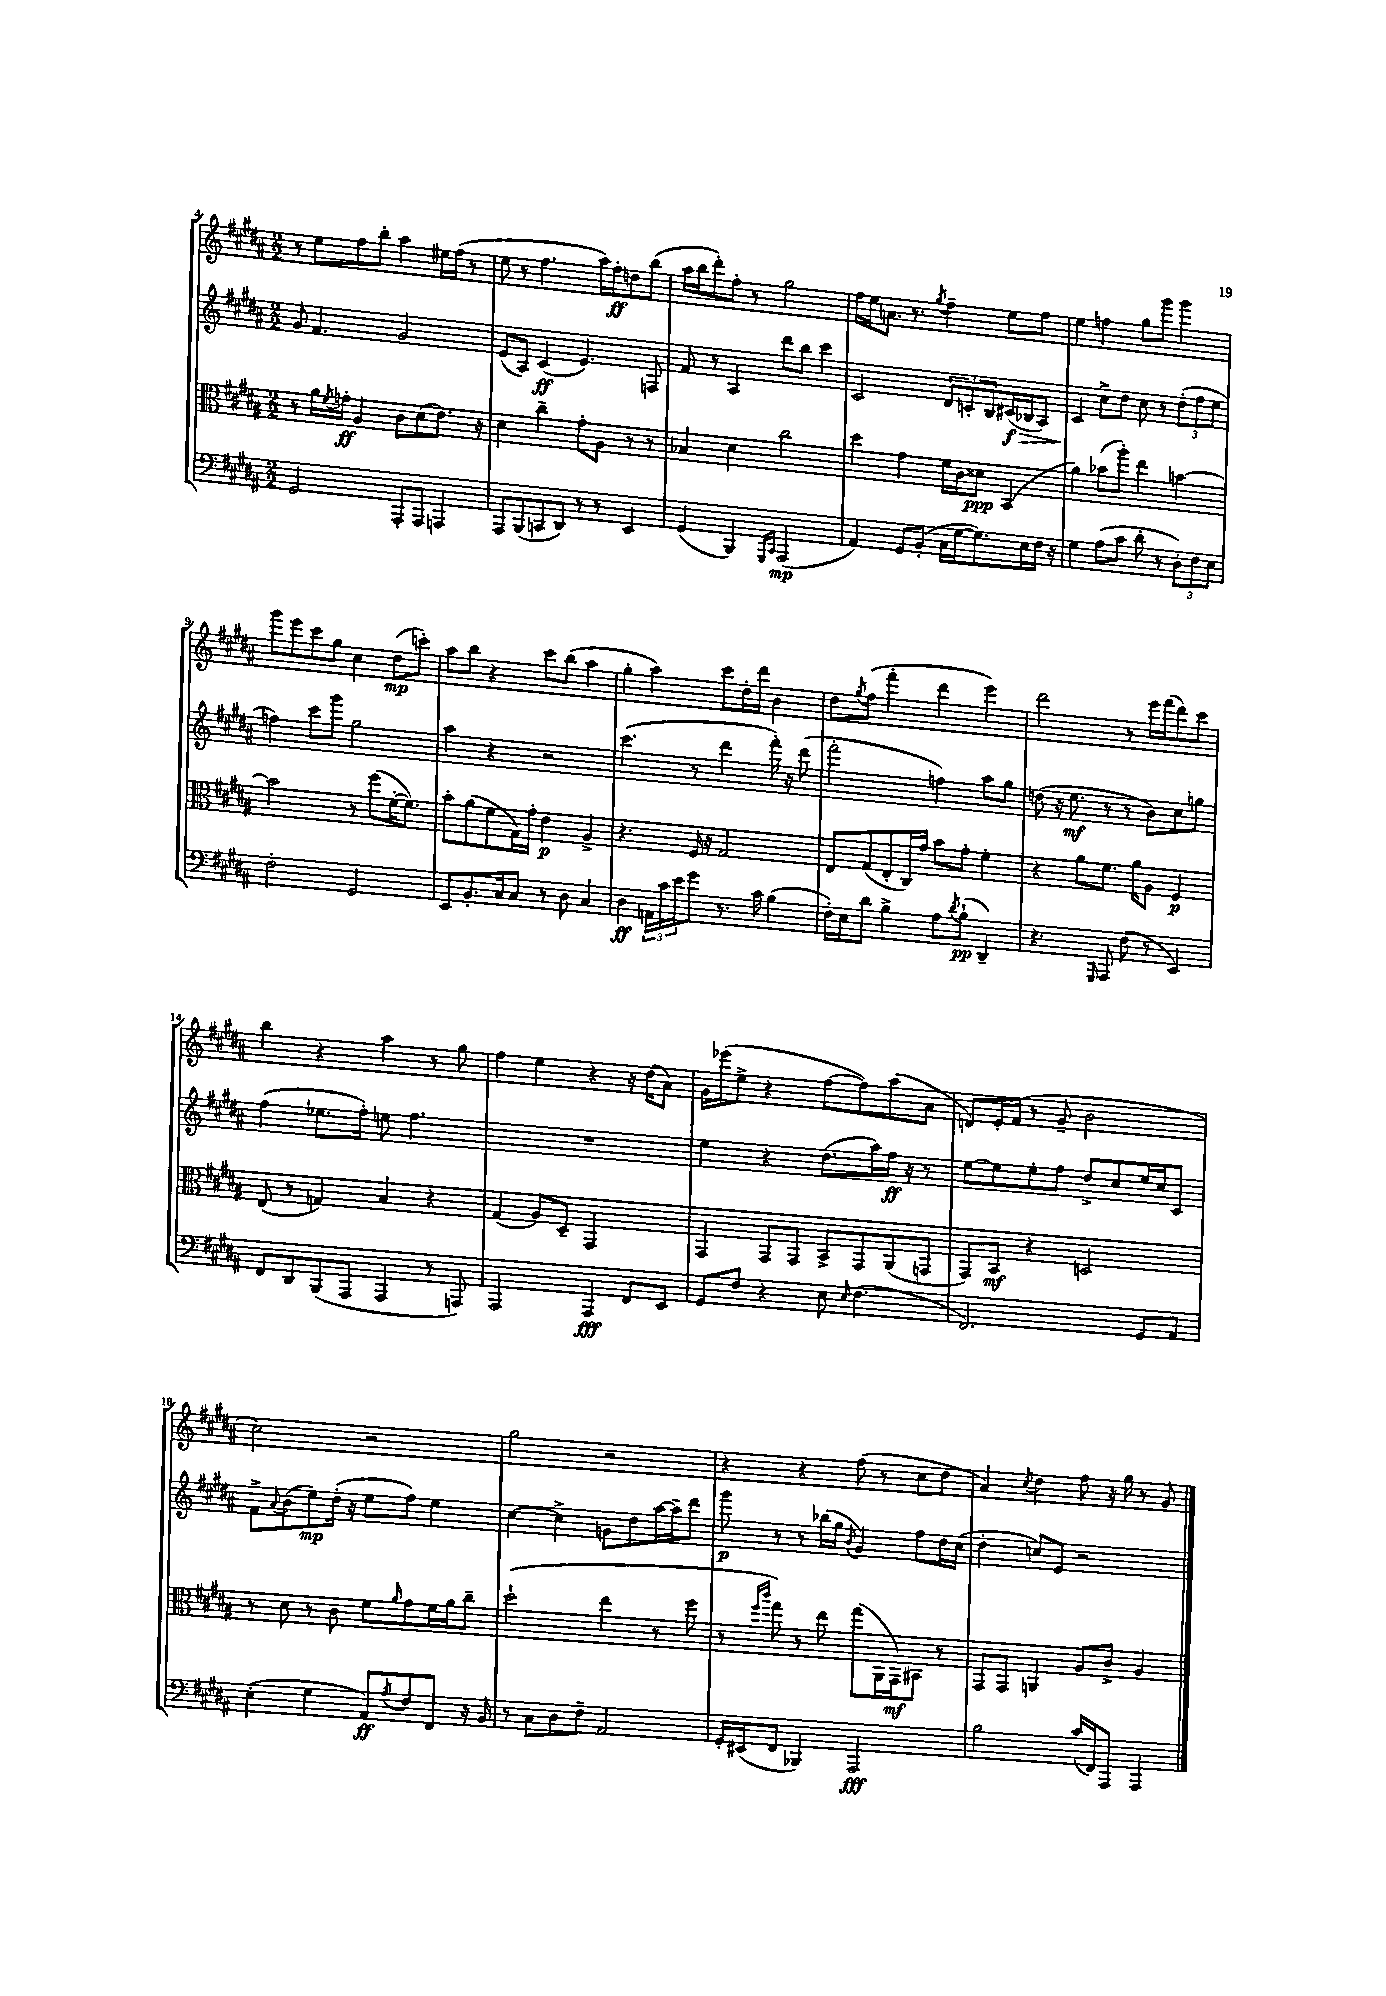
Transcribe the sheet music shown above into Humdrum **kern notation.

**kern	**kern	**kern	**kern
*staff4	*staff3	*staff2	*staff1
*clefF4	*clefC3	*clefG2	*clefG2
*k[f#c#g#d#a#]	*k[f#c#g#d#a#]	*k[f#c#g#d#a#]	*k[f#c#g#d#a#]
*M2/2	*M2/2	*M2/2	*M2/2
2GG#	8r	8g#	8r
.	16a#	4.f#	8ee
.	8qf#	.	.
.	16g'	.	.
.	4A#	.	8ff#
.	.	.	8bb'
8AAA#'	8c#	2g#	4aa#
8AAA#	(8d#	.	.
4AAA	8.e)	.	16ee#
.	.	.	(16ff#
.	.	.	8r
.	16r	.	.
=	=	=	=
8AAA#	4d#	(8e	8ee
(8BBB	.	8A#)	8r
8CC	4cc#~	(4c#	4.ff#
8DD#)	.	.	.
8r	8g#'	4.e)	.
8r	8A#	.	16aa#)
.	.	.	16ff#'
4EE	8r	.	8dd
.	8r	8F	(8bb
=	=	=	=
(4GG#	4B-	8f#	16aa#
.	.	.	16bb
.	.	8r	8ddd#')
4BBB)	4d#	4A#	8ff#'
.	.	.	8r
16qqGGG#	.	.	.
16qqCC#	.	.	.
(2AAA#	2cc#	8ddd#	2gg#
.	.	8bb	.
.	.	4ccc#	.
=	=	=	=
4AA#)	4dd#	2c#	16ff#
.	.	.	16ee
.	.	.	8.a
8GG#	4g#	.	.
.	.	.	8.r
(8BB'	.	.	.
.	.	.	8qgg#
16C#	16f#	12d#	4ff#~
[16G#	16c#	.	.
.	.	12c'	.
8.G#])	8d##	.	.
.	.	12B	.
.	(4BB	(16c#	8ee
16E	.	16B-	.
16F#	.	8A#)	8ff#
16r	.	.	.
=	=	=	=
4G#	4a#)	4c#	4ee
(8A#	(8b-	8cc#^	4ff
8c#	8aa#')	8dd#	.
8d#'	4ee	8cc#	8gg#
8r	.	8r	8ggg#
12D#')	[4b	(12dd#'	4ggg#
12F#	.	12ff#	.
12E	.	12ee	.
=	=	=	=
2F#'	2b]	4ff)	8ggg#
.	.	.	8eee
.	.	8ccc#	8ccc#
.	.	8ggg#	8gg#
2GG#	8r	2gg#	4cc#
.	(8ff#	.	.
.	[16f#'	.	(8dd#
.	8.f#])	.	.
.	.	.	8ccc')
=	=	=	=
8EE	8b'	4aa#	8aa#
8.BB'	(8a#	.	8bb
.	8f#	4r	4r
16C#	.	.	.
8C#	16G#)	.	.
.	16g#'	.	.
8r	4e	2r	8ccc#
8D#	.	.	(8bb
4C#	4A#^	.	4aa#
=	=	=	=
4D#	4.r	(4.ccc#	4gg#'
24AA	.	.	4aa#)
24c#	.	.	.
24e	.	.	.
8g#	16F#	8r	.
.	16r	.	.
8.r	2G#	4ddd#	8ccc#
.	.	.	16dd#'
16c#	.	.	16ddd#
(4B	.	16fff#')	4b
.	.	16r	.
.	.	(8ddd#	.
=	=	=	=
16F#')	8E	2fff#'	8dd#
16E	.	.	.
.	.	.	8qgg#
8d#	(8G#	.	(8ff#
4B^	8E'	.	4fff#'
.	16C#)	.	.
.	16g#	.	.
8A#	8b	4ff)	4ddd#
8qd#	.	.	.
(8B`	8g#'	.	.
4DD#~)	4f#'	8aa#	4eee)
.	.	8gg#	.
=	=	=	=
4.r	4r	(8dd	2ddd#
.	.	16r	.
.	.	8.ee	.
.	8a#	.	.
16qqGGG#	.	.	.
8AAA#	8.f#	8r	.
(8F#	.	8r	8r
.	16a#	.	.
8r	8A#	8b)	16eee
.	.	.	(16fff#
4EE)	4F#	8cc#	8ddd#)
.	.	8gg	8ccc#
=	=	=	=
8FF#	(8E	(4ff#	4bb
8DD#	8r	.	.
(8BBB	4G)	8.ee-	4r
8AAA#	.	.	.
.	.	16ff#')	.
4AAA#	4B	8ee	4aa#
.	.	4.ff#	.
8r	4r	.	8r
8AAA)	.	.	8gg#
=	=	=	=
2AAA#	(4G#	1r	4ff#
.	8A#)	.	4ee
.	8D#~	.	.
4AAA#	2GG#	.	4r
8FF#	.	.	16r
.	.	.	(16dd#
8EE	.	.	8a#)
=	=	=	=
8GG#	4GG#	4ee	16g#
.	.	.	(16eee-
8F#	.	.	8ee^
4r	8GG#	4r	4r
.	8GG#	.	.
8E	8BB^	(8.dd#	[8ff#
16qqE	.	.	.
(4.F#	8GG#	.	8ff#])
.	.	16aa#)	.
.	(8AA#	16ff#	(8aa#
.	.	16r	.
.	8GG	8r	8a#
=	=	=	=
2.FF#)	8GG#)	[8ee	8d)
.	8BB	8ee]	16e'
.	.	.	(16f#
.	4r	8ee'	8r
.	.	8ff#	8g#~
.	2D	8dd#^	2b
.	.	8cc#	.
8GG#	.	16ee	.
.	.	16cc#	.
8AA#	.	8c#	.
=	=	=	=
(4E'	8r	8f#^	2cc#)
.	.	8qqa#	.
.	8d#	(8b	.
4G#	8r	8ee)	.
.	8c#	(16dd#'	.
.	.	16r	.
8AA#)	8f#	8ee	2r
8qA#	16qqa#	.	.
8F#	8g#	8ff#)	.
8FF#	16f#	4ee	.
.	16a#	.	.
16r	8cc#~	.	.
16BB	.	.	.
=	=	=	=
8r	(2dd#`	[4cc#	2gg#
8C#	.	.	.
8D#	.	4cc#^]	.
8F#~	.	.	.
2AA#	4ee	8g	2r
.	.	8dd#	.
.	8r	[16aa#	.
.	.	16aa#~]	.
.	8ff#	8ddd#	.
=	=	=	=
16GG#'	8r	8ggg#	4r
(16EE#	.	.	.
.	16qqff#	.	.
.	16qqccc#	.	.
8FF#	8gg#)	8r	.
4BBB-)	8r	8r	4r
.	8ee	(16bb-	.
.	.	16gg#	.
.	.	8qb	.
2AAA#	(8gg#	4g#)	(8ff#
.	16AA#	.	8r
.	16GG#)	.	.
.	8BB#	8ff#	8cc#
.	8r	16dd#	8dd#
.	.	(16cc#	.
=	=	=	=
2B	8GG#	4dd#'	4a#)
.	8GG#	.	.
.	.	.	8qcc#
.	4AA	8cc)	4dd#
.	.	8e	.
(16c#	8A#	2r	8ff#
16FF#)	.	.	.
8AAA#	8c#^	.	16r
.	.	.	16gg#
4AAA#	4A#	.	8r
.	.	.	8g#
==	==	==	==
*-	*-	*-	*-
